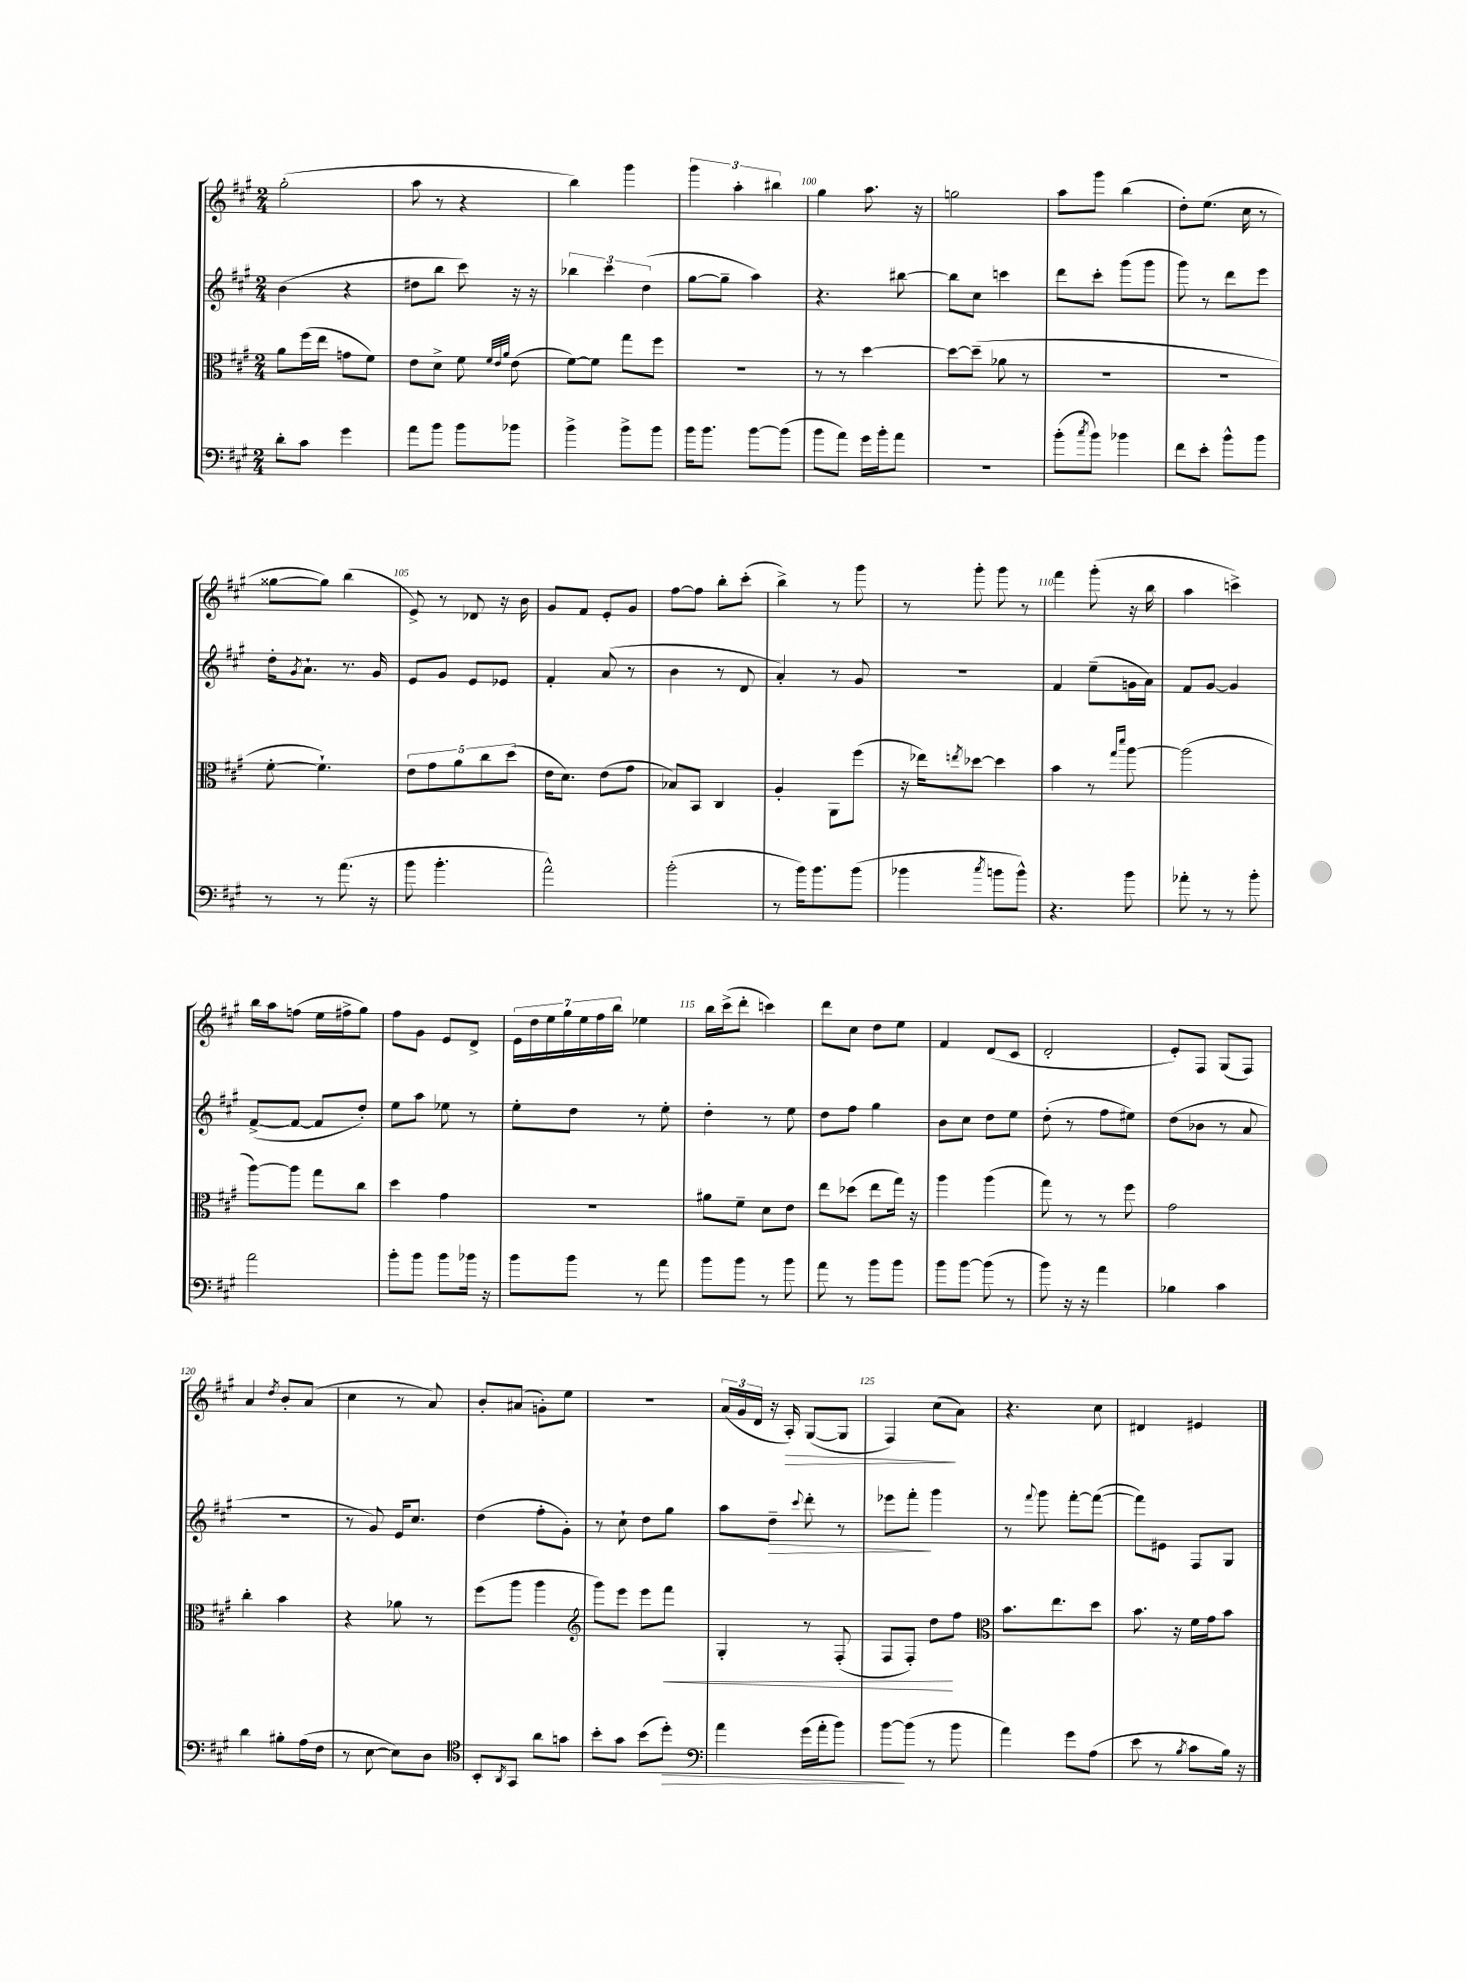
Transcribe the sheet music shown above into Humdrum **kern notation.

**kern	**dynam	**kern	**dynam	**kern	**dynam	**kern	**dynam
*part4	*part4	*part3	*part3	*part2	*part2	*part1	*part1
*staff4	*staff4	*staff3	*staff3	*staff2	*staff2	*staff1	*staff1
*clefF4	*	*clefC3	*	*clefG2	*	*clefG2	*
*k[f#c#g#]	*	*k[f#c#g#]	*	*k[f#c#g#]	*	*k[f#c#g#]	*
*M2/4	*	*M2/4	*	*M2/4	*	*M2/4	*
=96	=96	=96	=96	=96	=96	=96	=96
8d'\L	.	8a\L	.	(4b\	.	(2gg#'\	.
8c#\J	.	(16ff#\L	.	.	.	.	.
.	.	16ee\JJ	.	.	.	.	.
4g#\	.	8gn\L	.	4r	.	.	.
.	.	8f#\J)	.	.	.	.	.
=97	=97	=97	=97	=97	=97	=97	=97
8a\L	.	8e\L	.	8dd#X\L	.	8aa\	.
8b\J	.	8d^\J	.	8bb\J	.	8r	.
8b\L	.	8f#\	.	8ccc#\)	.	4r	.
.	.	32qqf#/LLL	.	.	.	.	.
.	.	32qqe/	.	.	.	.	.
.	.	32qqa/JJJ	.	.	.	.	.
8b-X\J	.	(8e\	.	16r	.	.	.
.	.	.	.	16r	.	.	.
=98	=98	=98	=98	=98	=98	=98	=98
4b^\	.	[8f#\L)	.	6bb-X\	.	4bb\)	.
.	.	8f#\J]	.	.	.	.	.
.	.	.	.	6ccc#\	.	.	.
8b^\L	.	8gg#\L	.	.	.	4ggg#\	.
.	.	.	.	(6dd\	.	.	.
8b\J	.	8ff#\J	.	.	.	.	.
=99	=99	=99	=99	=99	=99	=99	=99
16b\KL	.	2r	.	[8gg#\L	.	6ggg#\	.
8.b\J	.	.	.	.	.	.	.
.	.	.	.	8gg#~\J]	.	.	.
.	.	.	.	.	.	6aa'\	.
[8b\L	.	.	.	4aa\)	.	.	.
.	.	.	.	.	.	6bb#X\	.
(8b\J]	.	.	.	.	.	.	.
=100	=100	=100	=100	=100	=100	=100	=100
8b\L	.	8r	.	4.r	.	4gg#\	.
8a\J)	.	8r	.	.	.	.	.
16g#\LL	.	[4dd\	.	.	.	8.aa\	.
16b'\J	.	.	.	.	.	.	.
8a\J	.	.	.	[8bb#X\	.	.	.
.	.	.	.	.	.	16r	.
=101	=101	=101	=101	=101	=101	=101	=101
2r	.	8dd\L_	.	8bb#\L]	.	2ggn\	.
.	.	(8dd~\J]	.	8cc#\J	.	.	.
.	.	8a-X\	.	4cccn\	.	.	.
.	.	8r	.	.	.	.	.
=102	=102	=102	=102	=102	=102	=102	=102
(8b'\L	.	2r	.	8ddd\L	.	8aa\L	.
8qcc#/	.	.	.	.	.	.	.
8b\J)	.	.	.	8ccc#'\J	.	8ggg#\J	.
4b-X\	.	.	.	(8ggg#\L	.	(4bb\	.
.	.	.	.	8ggg#\J	.	.	.
=103	=103	=103	=103	=103	=103	=103	=103
8f#\L	.	2r	.	8ggg#\)	.	8dd'\L)	.
8e'\J	.	.	.	8r	.	(8.ee\J	.
8b^^\L	.	.	.	8ddd\L	.	.	.
.	.	.	.	.	.	16cc#\	.
8b\J	.	.	.	8eee\J	.	8r	.
!!LO:LB:g=z
=104	=104	=104	=104	=104	=104	=104	=104
8r	.	[8f#'\	.	16dd'\KL	.	[8gg##X\L	.
.	.	.	.	8qg#/	.	.	.
.	.	.	.	8.a`\J	.	.	.
8r	.	4.f#`\])	.	.	.	8gg##\J])	.
(8.a\	.	.	.	8.r	.	(4bb\	.
16r	.	.	.	16g#/	.	.	.
=105	=105	=105	=105	=105	=105	=105	=105
8b\	.	10e\L	.	8e/L	.	8e^/)	.
.	.	10g#\	.	.	.	.	.
4.b'\	.	.	.	8g#/J	.	8r	.
.	.	10a\	.	.	.	.	.
.	.	.	.	8e/L	.	8d-X/	.
.	.	10cc#\	.	.	.	.	.
.	.	.	.	8e-X/J	.	16r	.
.	.	(10dd\J	.	.	.	.	.
.	.	.	.	.	.	16b\	.
=106	=106	=106	=106	=106	=106	=106	=106
2a^^\)	.	16e\KL	.	4f#'/	.	8g#/L	.
.	.	8.d\J)	.	.	.	.	.
.	.	.	.	.	.	8f#/J	.
.	.	(8e\L	.	(8a/	.	8e'/L	.
.	.	8g#\J	.	8r	.	8g#/J	.
=107	=107	=107	=107	=107	=107	=107	=107
(2b'\	.	8B-X/L)	.	4b\	.	[8ff#\L	.
.	.	8BB/J	.	.	.	8ff#\J]	.
.	.	4C#/	.	8r	.	8bb'\L	.
.	.	.	.	8d/	.	(8ccc#'\J	.
=108	=108	=108	=108	=108	=108	=108	=108
8r	.	4A'/	.	4a'/)	.	4bb^\)	.
16b\KL)	.	.	.	.	.	.	.
8.b\	.	.	.	.	.	.	.
.	.	8AA\L	.	8r	.	8r	.
(8b\J	.	(8ff#\J	.	8g#/	.	8ggg#\	.
=109	=109	=109	=109	=109	=109	=109	=109
4b-X\	.	16r	.	2r	.	8r	.
.	.	16ee-X\KL)	.	.	.	.	.
.	.	8qeen/	.	.	.	.	.
.	.	[8dd-X\J	.	.	.	8ggg#'\	.
8qcc#/	.	.	.	.	.	.	.
8bn\L	.	4dd-\]	.	.	.	8ggg#\	.
8b^^\J)	.	.	.	.	.	8r	.
=110	=110	=110	=110	=110	=110	=110	=110
4.r	.	4b\	.	4f#/	.	4fff#\	.
.	.	8r	.	(8ee~\L	.	(8ggg#'\	.
.	.	16qqgg#/LL	.	.	.	.	.
.	.	16qqddd/JJ	.	.	.	.	.
8b\	.	[8aa\	.	16gn\L	.	16r	.
.	.	.	.	16a\JJ)	.	16bb\	.
=111	=111	=111	=111	=111	=111	=111	=111
8a-X'\	.	(2aa\]	.	8f#/L	.	4aa\	.
8r	.	.	.	[8g#/J	.	.	.
8r	.	.	.	4g#/]	.	4cccn^\)	.
8b'\	.	.	.	.	.	.	.
!!LO:LB:g=z
=112	=112	=112	=112	=112	=112	=112	=112
2a\	.	[8aa\L)	.	([8f#^/L	.	16bb\LL	.
.	.	.	.	.	.	16aa\J	.
.	.	8aa\J]	.	8f#/J_	.	(8ffn\J	.
.	.	8gg#\L	.	8f#/L]	.	16ee\LL	.
.	.	.	.	.	.	16ff#X^\J	.
.	.	8cc#\J	.	8dd'/J)	.	8gg#\J)	.
=113	=113	=113	=113	=113	=113	=113	=113
8b'\L	.	4dd\	.	8ee\L	.	8ff#\L	.
8b\J	.	.	.	8aa\J	.	8g#\J	.
8b\L	.	4g#\	.	8ee-X\	.	8e/L	.
16b-X\Jk	.	.	.	8r	.	8d^/J	.
16r	.	.	.	.	.	.	.
=114	=114	=114	=114	=114	=114	=114	=114
8b\L	.	2r	.	8ee'\L	.	28e\LL	.
.	.	.	.	.	.	28dd\	.
.	.	.	.	.	.	28ee\	.
.	.	.	.	.	.	28gg#\	.
8b\J	.	.	.	8dd\J	.	.	.
.	.	.	.	.	.	28ee\	.
.	.	.	.	.	.	28ff#\	.
.	.	.	.	.	.	28bb\JJ	.
8r	.	.	.	8r	.	4ee-X\	.
8a\	.	.	.	8ee'\	.	.	.
=115	=115	=115	=115	=115	=115	=115	=115
8b\L	.	8a#X\L	.	4dd'\	.	16bb\LL	.
.	.	.	.	.	.	(16ccc#^\J	.
8b\J	.	8f#~\J	.	.	.	8ddd'\J	.
8r	.	8d\L	.	8r	.	4cccn\)	.
8b\	.	8e\J	.	8ee\	.	.	.
=116	=116	=116	=116	=116	=116	=116	=116
8a\	.	8ee\L	.	8dd\L	.	8ddd\L	.
8r	.	(8dd-X\J	.	8ff#\J	.	8cc#\J	.
8b\L	.	8ee\L	.	4gg#\	.	8dd\L	.
8b\J	.	16gg#\Jk)	.	.	.	8ee\J	.
.	.	16r	.	.	.	.	.
=117	=117	=117	=117	=117	=117	=117	=117
8b\L	.	4aa\	.	8b\L	.	4f#/	.
[8b\J	.	.	.	8cc#\J	.	.	.
(8b\]	.	(4aa\	.	8dd\L	.	(8d/L	.
8r	.	.	.	8ee\J	.	8c#/J	.
=118	=118	=118	=118	=118	=118	=118	=118
8b\)	.	8gg#\)	.	(8dd'\	.	2d'/	.
16r	.	8r	.	8r	.	.	.
16r	.	.	.	.	.	.	.
4a\	.	8r	.	8ff#\L	.	.	.
.	.	8ff#\	.	8ee#X\J)	.	.	.
=119	=119	=119	=119	=119	=119	=119	=119
4B-X\	.	2g#\	.	(8dd\L	.	8e'/L)	.
.	.	.	.	8b-X\J	.	8F#/J	.
4c#\	.	.	.	8r	.	(8G#/L	.
.	.	.	.	8a/	.	8F#/J)	.
!!LO:LB:g=z
=120	=120	=120	=120	=120	=120	=120	=120
4d\	.	4cc#'\	.	2r	.	4a/	.
.	.	.	.	.	.	8qdd/	.
8B#X'\L	.	4b\	.	.	.	8b'/L	.
(16A\L	.	.	.	.	.	(8a/J	.
16F#\JJ	.	.	.	.	.	.	.
=121	=121	=121	=121	=121	=121	=121	=121
8r	.	4r	.	8r	.	4cc#\	.
[8E\	.	.	.	8g#/)	.	.	.
8E\L])	.	8a-X\	.	16e/KL	.	8r	.
.	.	.	.	8.cc#/J	.	.	.
8D\J	.	8r	.	.	.	8a/)	.
=122	=122	=122	=122	=122	=122	=122	=122
*clefC4	*	*	*	*	*	*	*
8BB'/L	.	(8ff#\L	.	(4dd\	.	8b'/L	.
8qAA/	.	.	.	.	.	.	.
8GG#/J	.	8aa\J	.	.	.	(8a#X/J	.
8a\L	.	4aa\	.	8ff#'\L	.	8gn'\L)	.
8gn\J	.	.	.	8g#'\J)	.	8ee\J	.
=123	=123	=123	=123	=123	=123	=123	=123
*	*	*clefG2	*	*	*	*	*
8b'\L	.	8ggg#\L)	.	8r	.	2r	.
8g#\J	.	8eee\J	.	8cc#`\	.	.	.
(8b\L	.	8eee\L	.	8dd\L	.	.	.
!	!LO:HP:b	!	!LO:HP:b	!	!	!	!
8dd'\J)	>	8fff#\J	<	8gg#\J	.	.	.
=124	=124	=124	=124	=124	=124	=124	=124
*clefF4	*	*	*	*	*	*	*
4a\	.	4G#'/	.	8aa\L	.	(24a/LL	.
.	.	.	.	.	.	24g#/	.
.	.	.	.	.	.	24d/JJ	.
!	!	!	!	!	!LO:HP:b	!	!
.	.	.	.	8dd~\J	>	16r	.
!	!	!	!	!	!	!	!LO:HP:b
.	.	.	.	.	.	16A'/)	>
.	.	.	.	8qqccc#/	.	.	.
(16g#\LL	.	8r	.	8ddd'\	.	([8G#/L	.
16a'\J	.	.	.	.	.	.	.
8b\J)	.	(8F#'/	.	8r	.	8G#/J]	.
=125	=125	=125	=125	=125	=125	=125	=125
[8b\L	.	8F#/L	.	8eee-X\L	.	4F#/)	.
(8b\J]	]	8F#'/J)	.	8fff#'\J	.	.	.
8r	.	8dd\L	.	4ggg#\	]	(8cc#\L	.
8b\	.	8ff#\J	[	.	.	8a\J)	]
=126	=126	=126	=126	=126	=126	=126	=126
*	*	*clefC3	*	*	*	*	*
4a\)	.	8.b\L	.	8r	.	4.r	.
.	.	.	.	8qqfff#/	.	.	.
.	.	.	.	8ggg#\	.	.	.
.	.	8.ee\	.	.	.	.	.
8g#\L	.	.	.	[8fff#'\L	.	.	.
(8A\J	.	8dd\J	.	(8fff#\J_	.	8cc#\	.
=127	=127	=127	=127	=127	=127	=127	=127
8e\	.	8.b\	.	8fff#\L])	.	4d#X/	.
8r	.	.	.	8e#X\J	.	.	.
.	.	16r	.	.	.	.	.
8qB/	.	.	.	.	.	.	.
8c#\L	.	16f#\LL	.	8F#/L	.	4e#X/	.
.	.	16g#\J	.	.	.	.	.
16B\Jk)	.	8b\J	.	8G#/J	.	.	.
16r	.	.	.	.	.	.	.
==	==	==	==	==	==	==	==
*-	*-	*-	*-	*-	*-	*-	*-
